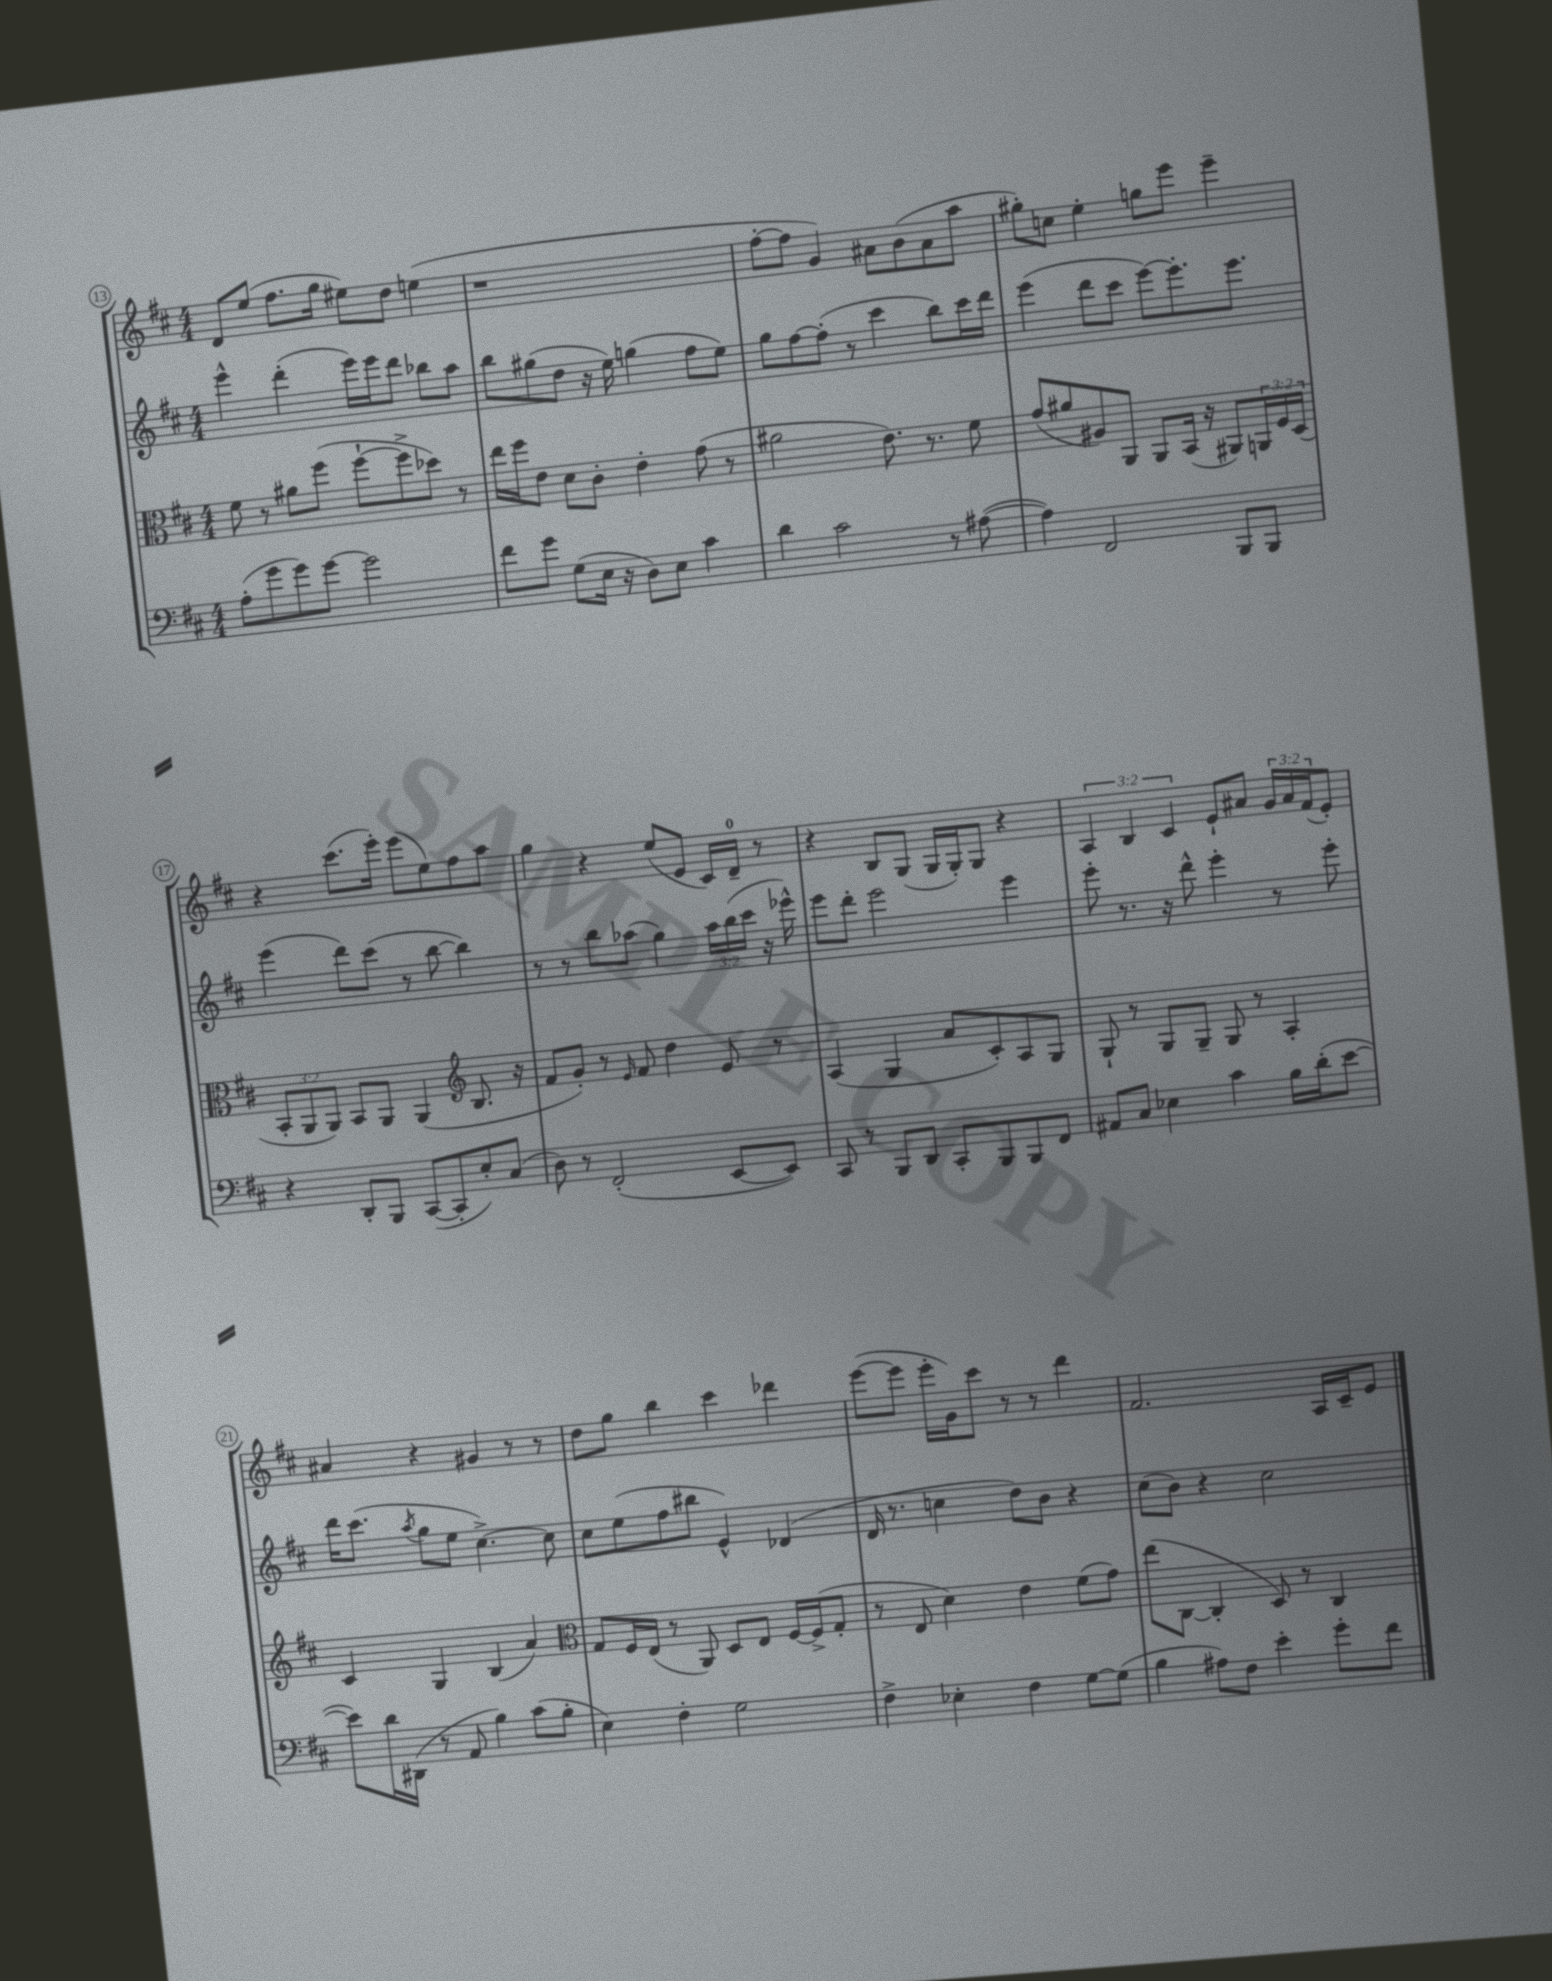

**kern	**kern	**kern	**kern
*part4	*part3	*part2	*part1
*staff4	*staff3	*staff2	*staff1
*clefF4	*clefC3	*clefG2	*clefG2
*k[f#c#]	*k[f#c#]	*k[f#c#]	*k[f#c#]
*M4/4	*M4/4	*M4/4	*M4/4
=13	=13	=13	=13
(8A'\L	8f#\	4eee^^\	8d/L
8g\	8r	.	(8ee/J
8g\)	8a#X\L	(4ddd'\	8.ff#\L
[8g\J	(8ff#\J	.	.
.	.	.	16gg\Jk
2g\]	[8ff#`\L	16eee\LL)	8ee#X\L)
.	.	16eee\J	.
.	8ff#^\]	8ddd\J	8dd\J
.	8dd-X\J)	8bb-X\L	(4een\
.	8r	8aa\J	.
=14	=14	=14	=14
8f#\L	16ee\LL	8bb\L	1r
.	16ff#\J	.	.
8g\J	8e\J	(8gg#X\	.
(8G\L	8d\L	8dd\J	.
16E\Jk	8c#'\J	16r	.
16r	.	16ee\)	.
8D\L)	4e'\	(4ggn\	.
8E\J	.	.	.
4c#\	(8g\	8ff#\L	.
.	8r	8ee\J)	.
=15	=15	=15	=15
4d\	2a#X\	8gg\L	[8ff#'\L
.	.	[8ff#\	8ff#\J]
2c#\	.	(8ff#'\J]	4g/)
.	.	8r	.
.	8.e\)	4ccc#\	8a#X\L
.	.	.	(8b\
.	8.r	.	.
8r	.	8bb\L)	8a#\
([8A#X\	8f#\	16ccc#\L	8aa\J
.	.	16ddd\JJ	.
=16	=16	=16	=16
4A#\])	(8g/L	(4eee\	8gg#X'\L)
.	8a#X/	.	8ccn\J
2FF#/	8A#X/)	8ddd\L	4ee'\
.	8AA/J	8ccc#\J	.
.	8AA/L	[8eee\L)	8ggn\L
.	(16BB/Jk	8.eee'\]	8eee\J
.	16r	.	.
8BBB/L	8AA#X/L)	.	4eee~\
.	.	8.eee\J	.
8BBB/J	24AAn/L	.	.
.	24F#/	.	.
.	(24D/JJ	.	.
!!LO:LB:g=z
=17	=17	=17	=17
4r	12BB'/L	(4eee\	4r
.	12AA/	.	.
.	12AA/J)	.	.
8DD'/L	8BB/L	8ddd\L)	(8.ccc#\L
8BBB/J	8AA/J	(8ccc#\J	.
.	.	.	16eee'\Jk)
([8CC#/L	(4AA/	8r	(8eee\L
8CC#'/]	.	[8bb\	8ee\)
*	*clefG2	*	*
8E'/)	8.B/	4bb\])	8ff#\
(8C#/J	.	.	8aa\J
.	16r	.	.
=18	=18	=18	=18
8D\)	8f#/L	8r	4gg\
8r	8g'/J)	8r	.
(2FF#'/	8r	8bb\L	4r
.	16qqe/	.	.
.	8f#/	(8aa-X\J	.
.	4dd\	4gg\)	(8ee/L
.	.	.	8e/J
[8EE/L	8e/	24aa-\LL	16c#/LL)
.	.	(24bb\	.
.	.	.	16d~/JJ
.	.	24ccc#\JJ	.
8EE/J])	8r	16r	8r
.	.	16eee-X^^\)	.
=19	=19	=19	=19
8CC#/	(4A/	8eee\L	4r
8r	.	8ddd'\J	.
8BBB/L	4G/	2eee\	8B/L
8DD/J	.	.	(8G/J
8CC#'/L	8a/L	.	16G/LL
.	.	.	16G'/J)
8BBB/	8c#'/)	.	8G/J
8BBB/	8A/	4eee\	4r
8FF#/J	8G/J	.	.
=20	=20	=20	=20
8AA#X/L	8G`/	8eee'\	6A/
8C#/J	8r	8.r	.
.	.	.	6B/
4E-X\	8G/L	.	.
.	.	16r	.
.	.	.	6c#/
.	8G~/J	8ddd^^\	.
4c#\	8G/	4eee'\	8e`/L
.	8r	.	8a#X/J
16B\LL	4A'/	8r	24g/LL
.	.	.	24a#/
(16d'\J	.	.	.
.	.	.	(24f#/J
[8e\J	.	8eee'\	8e'/J)
!!LO:LB:g=z
=21	=21	=21	=21
8e\L])	4c#/	16ddd\KL	4a#X/
.	.	(8.ccc#\J	.
16d\L	.	.	.
(16DD#X\JJ	.	.	.
.	.	8qaa/	.
8r	4G/	8gg\L	4r
8AA/	.	8ee\J	.
4B\)	(4B/	[4.cc#^\)	4g#X/
(8c#\L	4a/)	.	8r
8B'\J	.	8cc#\]	8r
=22	=22	=22	=22
*	*clefC3	*	*
4E\)	8G/L	8cc#\L	8dd\L
.	16F#/L	(8ee\	8gg\J
.	(16E/JJ	.	.
4F#'\	8r	8ff#\	4bb\
.	8AA/)	8bb#X\J	.
2G\	8D/L	4e^^/)	4ccc#\
.	8E/J	.	.
.	[16F#/LL	(4d-X/	4ddd-X\
.	(16F#^/J]	.	.
.	8G'/J	.	.
=23	=23	=23	=23
4F#^\	8r	16d/	([8eee\L
.	.	8.r	.
.	8E/	.	8eee\J]
4E-X'\	4d\)	4ccn\	16eee'\LL
.	.	.	16g\J)
.	.	.	8ccc#\J
4F#\	4e\	8dd\L)	8r
.	.	8b\J	8r
[8G\L	(8f#\L	4r	4ddd\
(8G\J]	8g\J)	.	.
=24	=24	=24	=24
4B\	(8ee\L	(8cc#\L	2.f#/
.	[8C#\J	8b\J)	.
8A#X\L)	4C#'/]	4r	.
8F#\J	.	.	.
4e'\	8D/)	2cc#\	.
.	8r	.	.
8g'\L	4C#/	.	16A/LL
.	.	.	16c#~/J
8f#\J	.	.	8e/J
==	==	==	==
*-	*-	*-	*-
